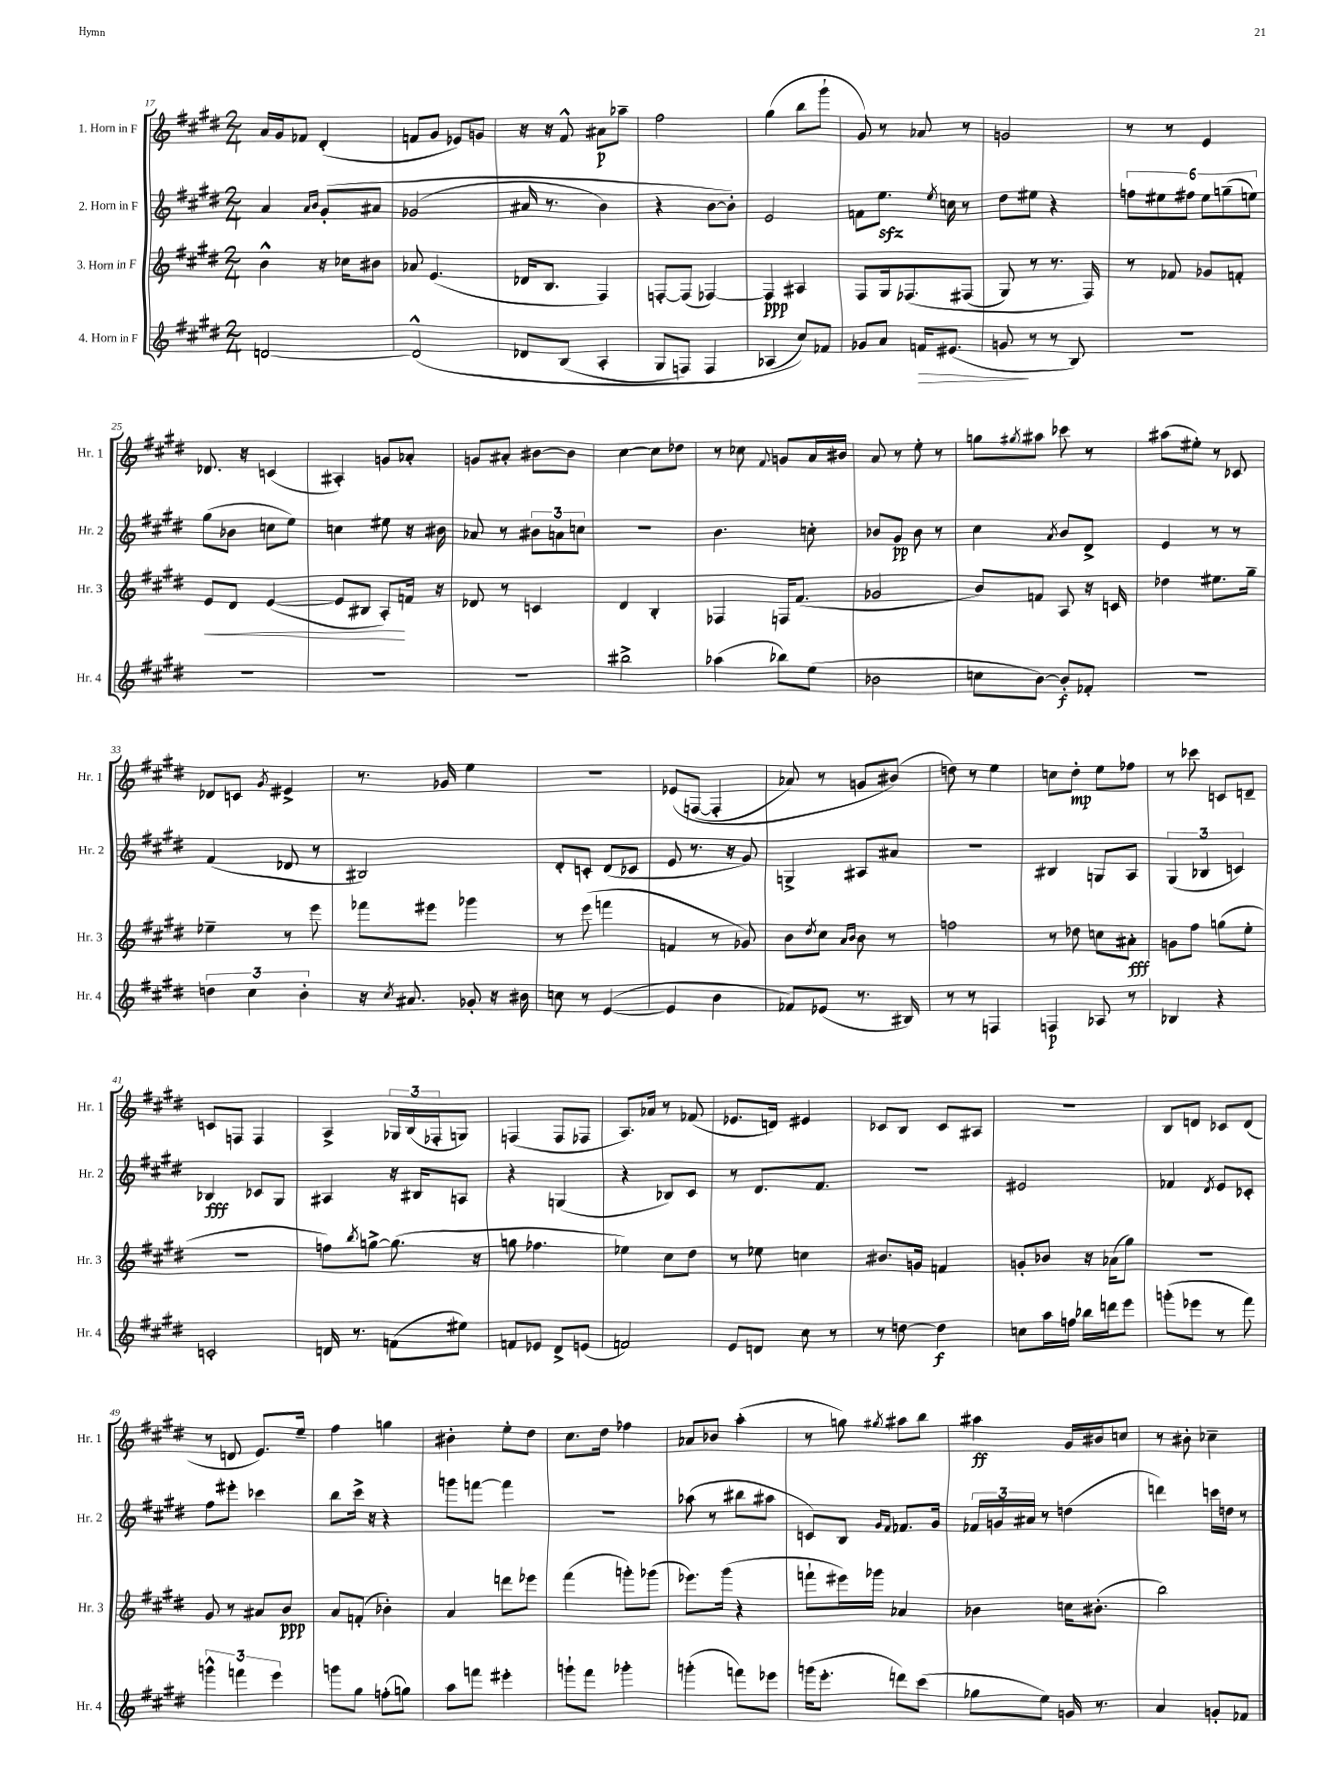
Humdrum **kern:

**kern	**dynam	**kern	**dynam	**kern	**dynam	**kern	**dynam
*part4	*part4	*part3	*part3	*part2	*part2	*part1	*part1
*staff4	*staff4	*staff3	*staff3	*staff2	*staff2	*staff1	*staff1
*I"4. Horn in F	*	*I"3. Horn in F	*	*I"2. Horn in F	*	*I"1. Horn in F	*
*I'Hr. 4	*	*I'Hr. 3	*	*I'Hr. 2	*	*I'Hr. 1	*
*clefG2	*	*clefG2	*	*clefG2	*	*clefG2	*
*k[f#c#g#d#]	*	*k[f#c#g#d#]	*	*k[f#c#g#d#]	*	*k[f#c#g#d#]	*
*M2/4	*	*M2/4	*	*M2/4	*	*M2/4	*
=17	=17	=17	=17	=17	=17	=17	=17
[2dn/	.	4b^^\	.	4a/	.	16a/LL	.
.	.	.	.	.	.	16g#/J	.
.	.	.	.	.	.	8f-X/J	.
.	.	.	.	16qqa/LL	.	.	.
.	.	.	.	16qqb/JJ	.	.	.
.	.	16r	.	(8g#'/L	.	(4d#'/	.
.	.	16cc-X\KL	.	.	.	.	.
.	.	8b#X\J	.	8a#X/J	.	.	.
=18	=18	=18	=18	=18	=18	=18	=18
(2d^^/]	.	8a-X/	.	(2g-X/	.	8fn/L	.
.	.	(4.e/	.	.	.	8g#/J	.
.	.	.	.	.	.	8e-X/L)	.
.	.	.	.	.	.	8gn/J	.
=19	=19	=19	=19	=19	=19	=19	=19
8d-X/L	.	16d-X/KL	.	16a#X/	.	16r	.
.	.	8.B/J	.	8.r	.	16r	.
(8B/J	.	.	.	.	.	8f#^^/	.
4A'/	.	4F#/)	.	4b\)	.	8a#X\L	p
.	.	.	.	.	.	8aa-X~\J	.
=20	=20	=20	=20	=20	=20	=20	=20
8G#/L	.	[8Fn'/L	.	4r	.	2ff#\	.
8Fn/J)	.	(8F/J]	.	.	.	.	.
4F/	.	[4F-X/)	.	[8b\L	.	.	.
.	.	.	.	8b'\J])	.	.	.
=21	=21	=21	=21	=21	=21	=21	=21
(4A-X/	.	4F-/]	ppp	2e/	.	(4gg#\	.
8cc#/L))	.	4A#X/	.	.	.	8bb\L	.
8f-X/J	.	.	.	.	.	8ggg#`\J	.
=22	=22	=22	=22	=22	=22	=22	=22
8g-X/L	.	8F#/L	.	8fn\L	.	8g#/)	.
8a/J	.	16G#/k	.	8.eezz\J	.	8r	.
.	.	(8.F-X/	.	.	.	.	.
!	!LO:HP:b	!	!	!	!	!	!
16fn/KL	>	.	.	.	.	8a-X/	.
.	.	.	.	8qee/	.	.	.
(8.e#X/J	.	.	.	16ccn\	.	.	.
.	.	(8F#X/J	.	8r	.	8r	.
=23	=23	=23	=23	=23	=23	=23	=23
8gn/	.	8G#/)	.	8dd#\L	.	2gn/	.
8r	]	8r	.	8ee#X\J	.	.	.
8r	.	8.r	.	4r	.	.	.
8B/)	.	.	.	.	.	.	.
.	.	16F#/)	.	.	.	.	.
=24	=24	=24	=24	=24	=24	=24	=24
2r	.	8r	.	12ffn\L	.	8r	.
.	.	.	.	12ee#X\	.	.	.
.	.	8f-X/	.	.	.	8r	.
.	.	.	.	12ff#X\J	.	.	.
.	.	8g-X/L	.	12ee#\L	.	4e/	.
.	.	.	.	(12ggn~\	.	.	.
.	.	8fn'/J	.	.	.	.	.
.	.	.	.	12een\J)	.	.	.
!!LO:LB:g=z
=25	=25	=25	=25	=25	=25	=25	=25
!	!	!	!LO:HP:b	!	!	!	!
2r	.	8e/L	<	(8gg#\L	.	8.d-X/	.
.	.	8d#/J	.	8b-X\J	.	.	.
.	.	.	.	.	.	16r	.
.	.	([4e/	.	8ccn\L	.	(4cn/	.
.	.	.	.	8ee\J)	.	.	.
=26	=26	=26	=26	=26	=26	=26	=26
2r	.	8e/L]	.	4ccn\	.	4A#X'/)	.
.	.	8B#X/J	.	.	.	.	.
.	.	8A'/L)	.	8ee#X\	.	8gn/L	.
.	.	16fn/Jk	[	16r	.	8a-X'/J	.
.	.	16r	.	16b#X\	.	.	.
=27	=27	=27	=27	=27	=27	=27	=27
2r	.	8d-X/	.	8a-X/	.	8gn/L	.
.	.	8r	.	8r	.	8a#X'/J	.
.	.	4cn/	.	12b#X\L	.	[8b#X\L	.
.	.	.	.	12an\	.	.	.
.	.	.	.	.	.	8b#\J]	.
.	.	.	.	12ccn\J	.	.	.
=28	=28	=28	=28	=28	=28	=28	=28
2bb#X^\	.	4d#/	.	2r	.	[4cc#\	.
.	.	4B'/	.	.	.	8cc#\L]	.
.	.	.	.	.	.	8dd-X\J	.
=29	=29	=29	=29	=29	=29	=29	=29
(4aa-X\	.	4F-X/	.	4.b\	.	8r	.
.	.	.	.	.	.	8cc-X\	.
.	.	.	.	.	.	8qqf#/	.
8bb-X\L)	.	16Fn/KL	.	.	.	8gn/L	.
.	.	(8.f#/J	.	.	.	.	.
(8ee\J	.	.	.	8ccn'\	.	16a/L	.
.	.	.	.	.	.	16b#X/JJ	.
=30	=30	=30	=30	=30	=30	=30	=30
2b-X\	.	2g-X/	.	8b-X/L	.	8a/	.
.	.	.	.	8g#/J	pp	8r	.
.	.	.	.	8b-\	.	8ee'\	.
.	.	.	.	8r	.	8r	.
=31	=31	=31	=31	=31	=31	=31	=31
8ccn\L	.	8b/L)	.	4cc#\	.	8ggn\L	.
.	.	.	.	.	.	8qgg#X/	.
[8b\J)	.	8fn/J	.	.	.	8aa#X\J	.
.	.	.	.	8qa/	.	.	.
8b'/L]	f	8A/	.	8b/L	.	8ccc-X\	.
8f-X'/J	.	16r	.	8d#^/J	.	8r	.
.	.	16cn/	.	.	.	.	.
=32	=32	=32	=32	=32	=32	=32	=32
2r	.	4dd-X\	.	4e/	.	(8aa#X\L	.
.	.	.	.	.	.	8ee#X'\J)	.
.	.	8.ee#X\L	.	8r	.	8r	.
.	.	.	.	8r	.	8c-X/	.
.	.	16gg#~\Jk	.	.	.	.	.
!!LO:LB:g=z
=33	=33	=33	=33	=33	=33	=33	=33
6ddn\	.	4ee-X~\	.	(4f#/	.	8d-X/L	.
.	.	.	.	.	.	8cn/J	.
6cc#\	.	.	.	.	.	.	.
.	.	.	.	.	.	8qg#/	.
.	.	8r	.	8d-X/	.	4e#X^/	.
6b'\	.	.	.	.	.	.	.
.	.	8eee\	.	8r	.	.	.
=34	=34	=34	=34	=34	=34	=34	=34
16r	.	8fff-X\L	.	2B#X/)	.	8.r	.
8qcc#/	.	.	.	.	.	.	.
8.a#X/	.	.	.	.	.	.	.
.	.	8eee#X\J	.	.	.	.	.
.	.	.	.	.	.	16g-X/	.
8g-X'/	.	4ggg-X\	.	.	.	4ee\	.
16r	.	.	.	.	.	.	.
16b#X\	.	.	.	.	.	.	.
=35	=35	=35	=35	=35	=35	=35	=35
8ccn\	.	8r	.	8d#'/L	.	2r	.
8r	.	(8eee\	.	8cn'/J	.	.	.
([4e/	.	4fffn\	.	(8d#/L	.	.	.
.	.	.	.	8c-X/J	.	.	.
=36	=36	=36	=36	=36	=36	=36	=36
4e/]	.	4fn/	.	8e/	.	(8e-X/L	.
.	.	.	.	8.r	.	([8Fn/J	.
4b\	.	8r	.	.	.	4F'/]	.
.	.	.	.	16r	.	.	.
.	.	8g-X/)	.	8g#/)	.	.	.
=37	=37	=37	=37	=37	=37	=37	=37
8f-X/L)	.	8b\L	.	4Gn^/	.	8a-X/)	.
.	.	8qdd#/	.	.	.	.	.
(8e-X/J	.	8cc#\J	.	.	.	8r	.
.	.	16qqa/LL	.	.	.	.	.
.	.	16qqb/JJ	.	.	.	.	.
8.r	.	8b\	.	8A#X/L	.	8gn/L	.
.	.	8r	.	8a#X/J	.	(8b#X/J)	.
16B#X/)	.	.	.	.	.	.	.
=38	=38	=38	=38	=38	=38	=38	=38
8r	.	2ffn\	.	2r	.	8ddn\)	.
8r	.	.	.	.	.	8r	.
4Fn/	.	.	.	.	.	4ee\	.
=39	=39	=39	=39	=39	=39	=39	=39
4Fn/	p	8r	.	4B#X/	.	8ccn\L	.
.	.	8dd-X\	.	.	.	8dd#'\J	mp
8A-X/	.	8ccn\L	.	8Gn/L	.	8ee\L	.
8r	.	8a#X'\J	fff	8A/J	.	8ff-X\J	.
=40	=40	=40	=40	=40	=40	=40	=40
4B-X/	.	8gn\L	.	(6G#/	.	8r	.
.	.	8ff#\J	.	.	.	8ccc-X\	.
.	.	.	.	6B-X/	.	.	.
4r	.	(8ggn\L	.	.	.	8cn/L	.
.	.	.	.	6cn/)	.	.	.
.	.	8ee'\J	.	.	.	8dn~/J	.
!!LO:LB:g=z
=41	=41	=41	=41	=41	=41	=41	=41
2cn'/	.	2r	.	4B-X/	fff	8cn/L	.
.	.	.	.	.	.	8Fn/J	.
.	.	.	.	8c-X/L	.	4F/	.
.	.	.	.	8G#/J	.	.	.
=42	=42	=42	=42	=42	=42	=42	=42
16dn/	.	8ffn\L)	.	4A#X/	.	4A^/	.
8.r	.	.	.	.	.	.	.
.	.	8qbb/	.	.	.	.	.
.	.	[8ggn^\J	.	.	.	.	.
(8fn\L	.	(8.gg\]	.	16r	.	24G-X/LL	.
.	.	.	.	.	.	(24B/	.
.	.	.	.	16B#X/KL	.	.	.
.	.	.	.	.	.	24F-X'/J	.
8ee#X\J)	.	.	.	8An/J	.	8Gn/J)	.
.	.	16r	.	.	.	.	.
=43	=43	=43	=43	=43	=43	=43	=43
8fn/L	.	8ggn\	.	4r	.	(4Fn/	.
8e-X/J	.	4.ff-X\	.	.	.	.	.
8d#^/L	.	.	.	(4Gn/	.	8F/L	.
(8en/J	.	.	.	.	.	8F-X/J	.
=44	=44	=44	=44	=44	=44	=44	=44
2fn/)	.	4ee-X\)	.	4r	.	8.A/L)	.
.	.	.	.	.	.	16a-X/Jk	.
.	.	8cc#\L	.	8B-X/L)	.	8r	.
.	.	8dd#\J	.	8c#/J	.	(8f-X/	.
=45	=45	=45	=45	=45	=45	=45	=45
8e/L	.	8r	.	8r	.	8.e-X/L	.
8dn/J	.	8ee-X\	.	8.d#/L	.	.	.
.	.	.	.	.	.	16dn/Jk)	.
8cc#\	.	4ccn\	.	.	.	4e#X/	.
.	.	.	.	8.f#/J	.	.	.
8r	.	.	.	.	.	.	.
=46	=46	=46	=46	=46	=46	=46	=46
8r	.	8.b#X/L	.	2r	.	8c-X/L	.
[8ddn\	.	.	.	.	.	8B/J	.
.	.	16gn/Jk	.	.	.	.	.
4dd\]	f	4fn/	.	.	.	8c-/L	.
.	.	.	.	.	.	8A#X/J	.
=47	=47	=47	=47	=47	=47	=47	=47
8ccn\L	.	8gn'/L	.	2e#X/	.	2r	.
16aa\L	.	8b-X/J	.	.	.	.	.
16ffn\JJ	.	.	.	.	.	.	.
16bb-X\LL	.	16r	.	.	.	.	.
16dddn\J	.	(16a-X\KL	.	.	.	.	.
8eee\J	.	8gg#\J)	.	.	.	.	.
=48	=48	=48	=48	=48	=48	=48	=48
(8gggn'\L	.	2r	.	4f-X/	.	8B/L	.
8eee-X\J	.	.	.	.	.	8dn/J	.
.	.	.	.	8qd#/	.	.	.
8r	.	.	.	8e/L	.	8c-X/L	.
8fff#\)	.	.	.	8c-X'/J	.	(8d/J	.
!!LO:LB:g=z
=49	=49	=49	=49	=49	=49	=49	=49
6gggn^^\	.	8g#/	.	8ff#\L	.	8r	.
.	.	8r	.	8eee#X'\J	.	8dn/	.
6fffn\	.	.	.	.	.	.	.
.	.	8a#X/L	.	4ccc-X\	.	8.e/L)	.
6eee\	.	.	.	.	.	.	.
.	.	8b/J	ppp	.	.	.	.
.	.	.	.	.	.	16ee~/Jk	.
=50	=50	=50	=50	=50	=50	=50	=50
8gggn\L	.	8a/L	.	8bb\L	.	4ff#\	.
8gg#\J	.	(8fn'/J	.	16ccc#^\Jk	.	.	.
.	.	.	.	16r	.	.	.
(8ffn'\L	.	4b-X'\)	.	4r	.	4ggn\	.
8ggn\J)	.	.	.	.	.	.	.
=51	=51	=51	=51	=51	=51	=51	=51
8aa\L	.	4a/	.	8gggn\L	.	4b#X'\	.
8fffn\J	.	.	.	[8fffn\J	.	.	.
4eee#X'\	.	8dddn\L	.	4fff\]	.	8ee'\L	.
.	.	8eee-X\J	.	.	.	8dd#\J	.
=52	=52	=52	=52	=52	=52	=52	=52
8gggn`\L	.	(4fff#\	.	2r	.	8.cc#\L	.
8fff#\J	.	.	.	.	.	.	.
.	.	.	.	.	.	16dd#\Jk	.
4ggg-X'\	.	8gggn'\L)	.	.	.	4ff-X\	.
.	.	(8ggg-X\J	.	.	.	.	.
=53	=53	=53	=53	=53	=53	=53	=53
(4gggn'\	.	8.eee-X\L)	.	(8aa-X\	.	8a-X/L	.
.	.	.	.	8r	.	8b-X/J	.
.	.	(16ggg#\Jk	.	.	.	.	.
8fffn\L)	.	4r	.	8bb#X\L	.	(4aa'\	.
8eee-X\J	.	.	.	8aa#X\J	.	.	.
=54	=54	=54	=54	=54	=54	=54	=54
(16gggn\KL	.	8fffn`\L	.	8cn/L)	.	8r	.
8.eee'\J	.	.	.	.	.	.	.
.	.	16eee#X\L)	.	8B/J	.	8ggn\)	.
.	.	16ggg-X\JJ	.	.	.	.	.
.	.	.	.	16qqg#/LL	.	.	.
.	.	.	.	16qqf#/JJ	.	8qgg#X/	.
8dddn\L)	.	4a-X/	.	8.f-X/L	.	8aa#X\L	.
(8ccc#\J	.	.	.	.	.	8bb\J	.
.	.	.	.	16g#/Jk	.	.	.
=55	=55	=55	=55	=55	=55	=55	=55
8gg-X\L	.	4b-X\	.	24f-X/LL	.	4aa#X\	ff
.	.	.	.	24gn/	.	.	.
.	.	.	.	24a#X/JJ	.	.	.
8ee\J)	.	.	.	8r	.	.	.
16gn/	.	16ccn\KL	.	(4ddn\	.	16g#/LL	.
8.r	.	(8.b#X'\J	.	.	.	16b#X/J	.
.	.	.	.	.	.	8ccn/J	.
=56	=56	=56	=56	=56	=56	=56	=56
4a/	.	2bb\)	.	4dddn\)	.	8r	.
.	.	.	.	.	.	8b#X'\	.
8gn'/L	.	.	.	16cccn\LL	.	4cc-X~\	.
.	.	.	.	16ddn\JJ	.	.	.
8f-X/J	.	.	.	8r	.	.	.
==	==	==	==	==	==	==	==
*-	*-	*-	*-	*-	*-	*-	*-
